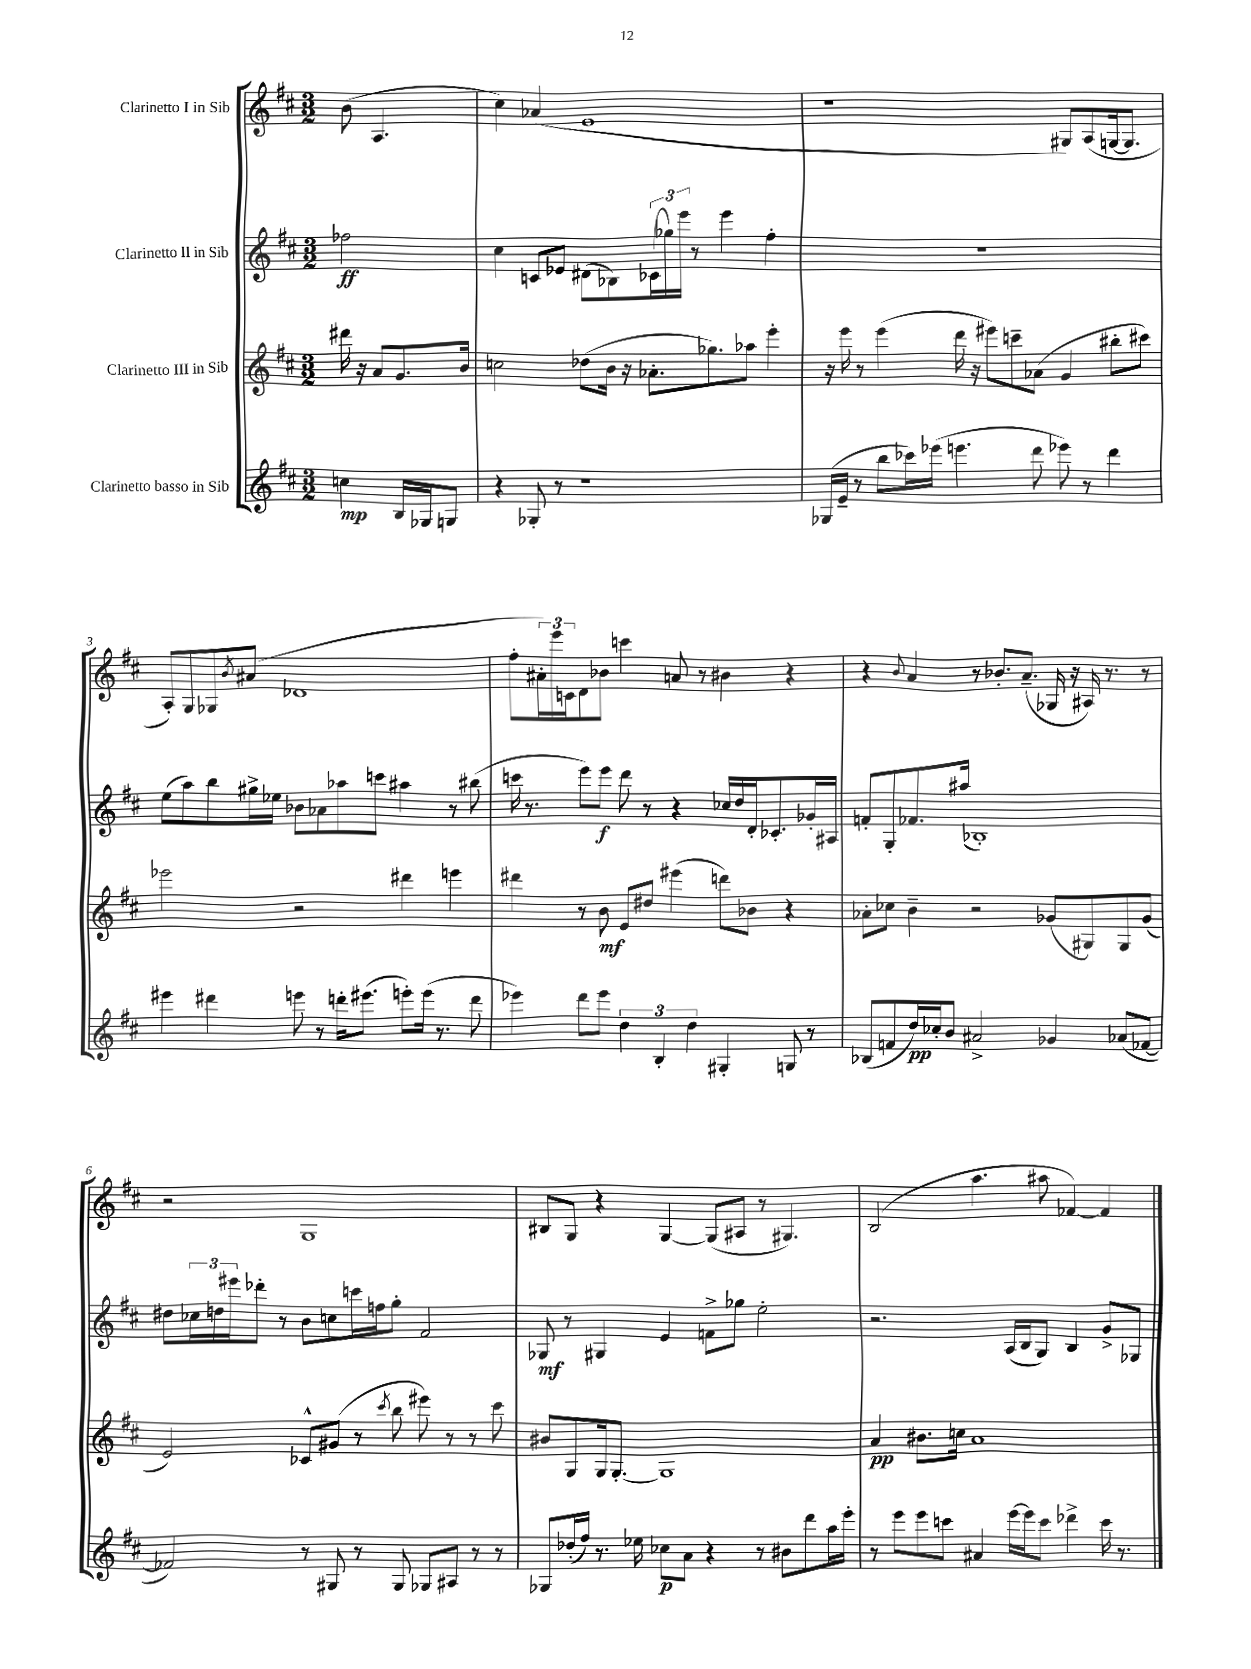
<<
\new StaffGroup <<
\new Staff = "s0" \with { instrumentName = "Clarinetto I in Sib" } {
    \clef treble \key d \major \numericTimeSignature \time 3/2 \partial 2
    b'8( a4. |
    cis''4) aes'4( e'1 |
    r1 gis8) a8( g16~ g8. |
    a8-.) g8 ges8 \acciaccatura { b'8 } ais'8( des'1 |
    fis''8-. \tuplet 3/2 { ais'16-.) e'''16 c'16 } d'8 bes'8 c'''4 a'8 r8 bis'4 r4 |
    r4 \appoggiatura { b'8 } a'4 r8 bes'8.-. a'8.--( ges16 r16 ais16) r8. r8 |
    r2 g1 |
    bis8 g8 r4 g4~ g8( ais8 r8 gis4.) |
    b2( a''4. ais''8 fes'4~) fes'4 \bar "|." |
}
\new Staff = "s1" \with { instrumentName = "Clarinetto II in Sib" } {
    \clef treble \key d \major \numericTimeSignature \time 3/2 \partial 2
    fes''2\ff |
    cis''4 c'8 ees'8 dis'8( bes8) \tuplet 3/2 { ces'16( ges''16) e'''16 } r8 e'''4 fis''4-. |
    R1. |
    e''8( a''8) b''8 gis''16-> ees''16 bes'8 aes'8 aes''8 c'''8 ais''4 r8 bis''8( |
    c'''16 r8. e'''8) e'''8\f d'''8 r8 r4 ces''16 d''16 d'16-. ces'8.-. ges'16-. ais16 |
    f'8-. g8-. fes'8. ais''16( bes1-.) |
    dis''8 \tuplet 3/2 { ces''16 d''16 eis'''16 } des'''8-. r8 b'8 c''8 c'''16 f''16 g''8-. fis'2 |
    ges8\mf r8 gis4 e'4 f'8-> ges''8 e''2-. |
    r2. a16( b16 g8) b4 g'8-> ges8 \bar "|." |
}
\new Staff = "s2" \with { instrumentName = "Clarinetto III in Sib" } {
    \clef treble \key d \major \numericTimeSignature \time 3/2 \partial 2
    dis'''16 r16 a'8 g'8. b'16 |
    c''2 des''8( b'16 r16 aes'8.-. ges''8.) aes''8 e'''4-. |
    r16 e'''16 r8 e'''4( d'''16 r16 eis'''8) c'''8-- aes'8( g'4 bis''8-. cis'''8) |
    ees'''2 r2 dis'''4 e'''4 |
    dis'''4 r8 b'8\mf e'8 dis''8 eis'''4( d'''8) bes'8 r4 |
    aes'8-. ces''8 b'4-- r2 ges'8( gis8) gis8 ges'8( |
    e'2) ces'8-^ gis'8( r8 \acciaccatura { cis'''8 } b''8 eis'''8) r8 r8 cis'''8 |
    bis'8 g8 g16 g8.~-. g1 |
    a'4\pp bis'8. c''16 a'1 \bar "|." |
}
\new Staff = "s3" \with { instrumentName = "Clarinetto basso in Sib" } {
    \clef treble \key d \major \numericTimeSignature \time 3/2 \partial 2
    c''4\mp b16 ges16 g8 |
    r4 ges8-. r8 r1 |
    ges16( e'16-- r8 b''8 ces'''16) ees'''16( e'''4. d'''8 ees'''8) r8 d'''4 |
    eis'''4 dis'''4 e'''8 r8 d'''16-. eis'''8.( e'''8-.) e'''16( r8. d'''8 |
    ees'''4) d'''8 ees'''8 \tuplet 3/2 { d''4 b4-. d''4 } gis4-. g8 r8 |
    bes8( f'8 d''16\pp) ces''16-. b'8 ais'2-> ges'4 aes'8( fes'8~ |
    fes'2) r8 gis8 r8 gis8 ges8 ais8 r8 r8 |
    ges8 des''16-.( fis''16) r8. ees''16 ces''8\p a'8 r4 r8 bis'8 d'''8 a''16 e'''16-. |
    r8 e'''8 e'''8 c'''8 ais'4 e'''16~ e'''16 c'''8 des'''4-> c'''16 r8. \bar "|." |
}
>>
>>
